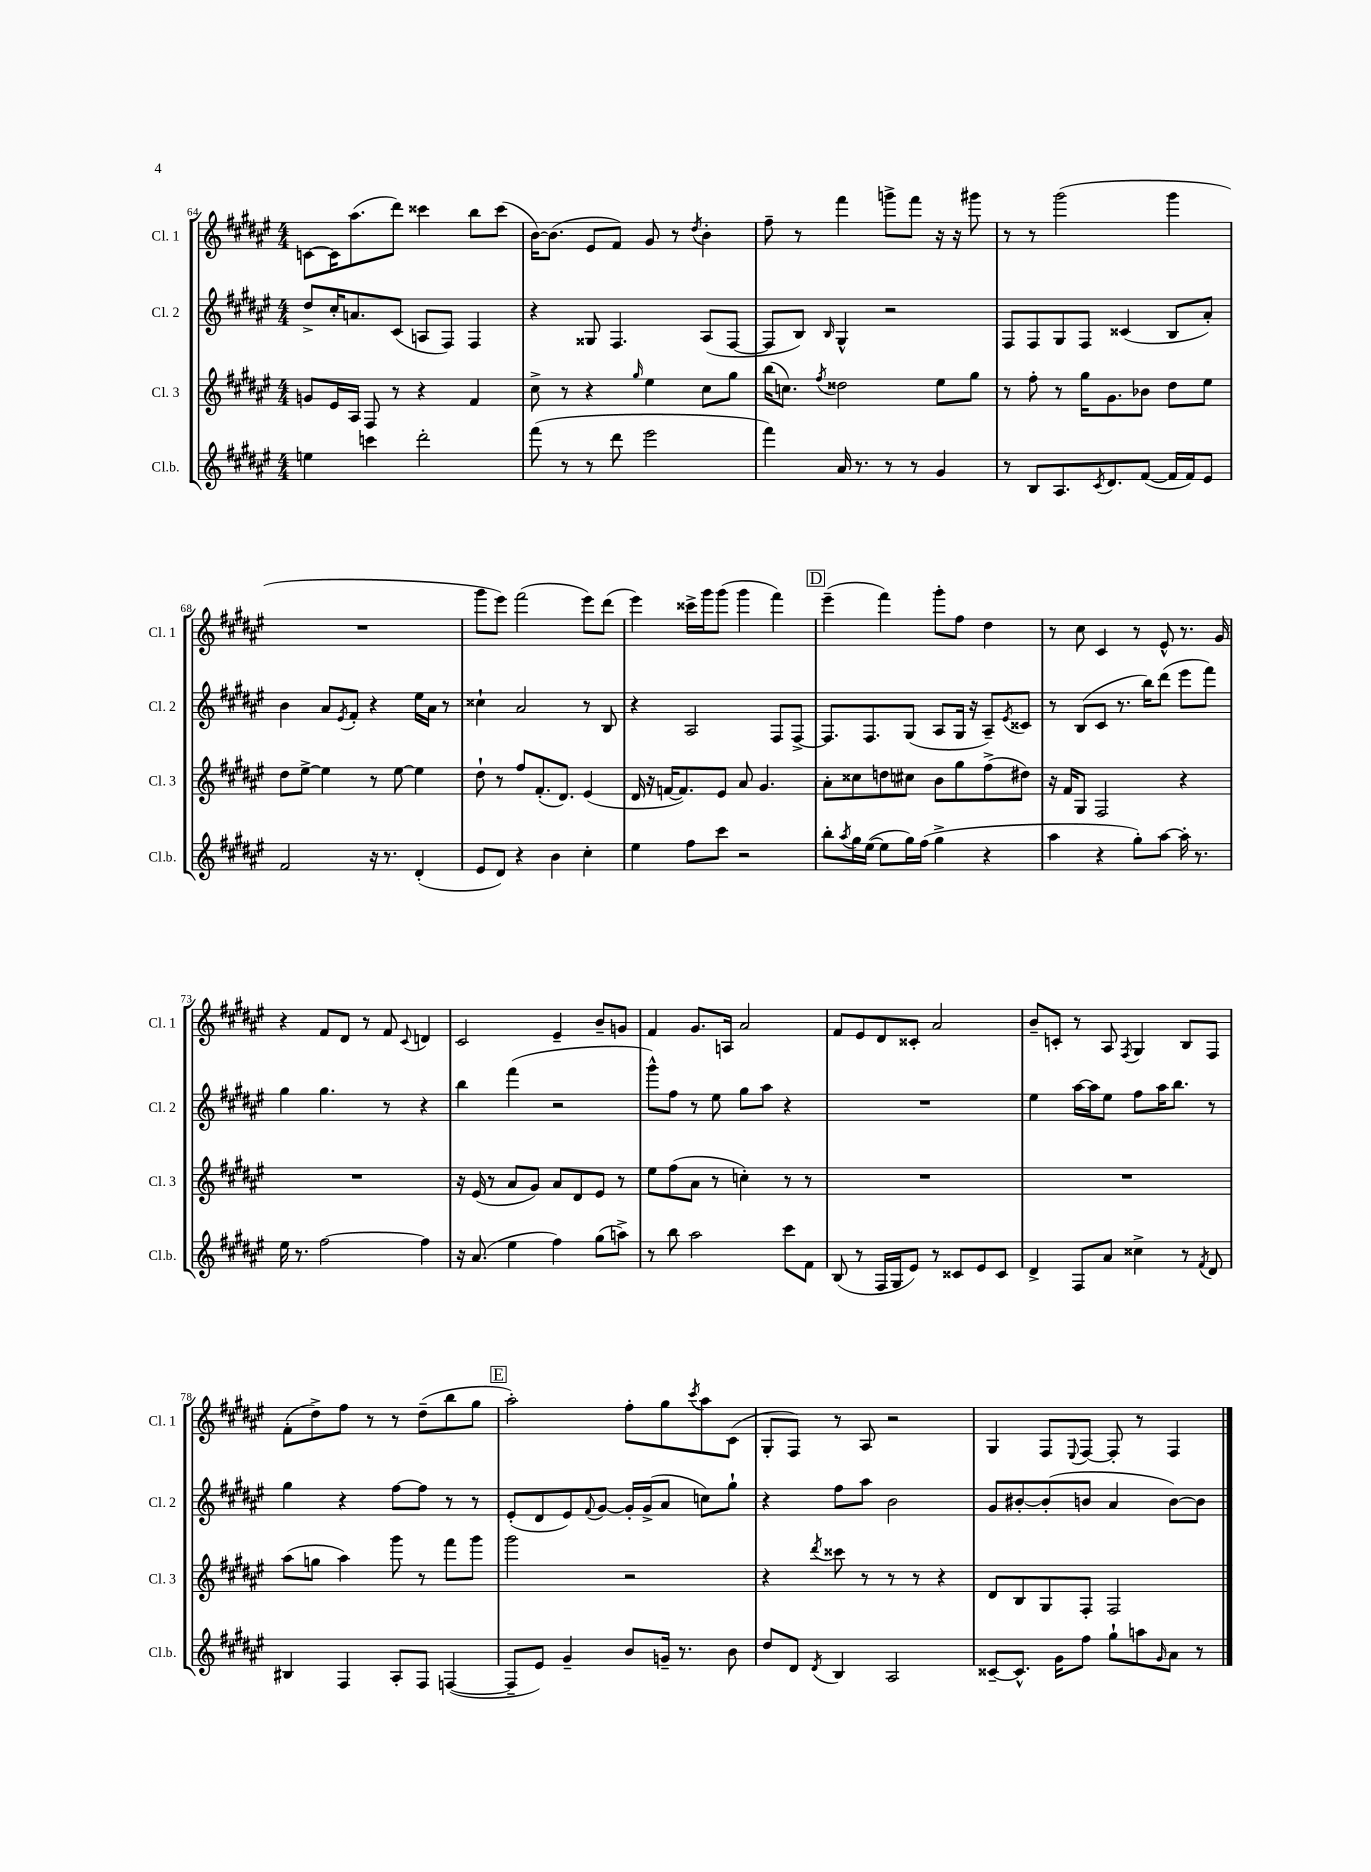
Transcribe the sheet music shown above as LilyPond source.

<<
\new StaffGroup <<
\new Staff = "s0" \with { instrumentName = "Cl. 1" shortInstrumentName = "Cl. 1" } {
    \clef treble \key fis \major \numericTimeSignature \time 4/4
    c'8~ c'16 ais''8.( dis'''8) cisis'''4 b''8 cisis'''8( |
    b'16~) b'8.( eis'8 fis'8) gis'8 r8 \acciaccatura { dis''8 } b'4-. |
    fis''8-- r8 fis'''4 g'''8-> fis'''8 r16 r16 gis'''8 |
    r8 r8 gis'''2( gis'''4 |
    R1 |
    gis'''8 eis'''8) fis'''2( eis'''8) dis'''8( |
    eis'''4) cisis'''16-> gis'''16 gis'''8( gis'''4 fis'''4) |
    \mark \markup { \box "D" } eis'''4--( fis'''4) gis'''8-. fis''8 dis''4 |
    r8 cis''8 cis'4 r8 eis'8-^ r8. gis'16 |
    r4 fis'8 dis'8 r8 fis'8 \appoggiatura { cis'8 } d'4 |
    cis'2 eis'4-- b'8-- g'8 |
    fis'4 gis'8. a16 ais'2 |
    fis'8 eis'8 dis'8 cisis'8-. ais'2 |
    b'8-- c'8-. r8 ais8 \acciaccatura { fis8 } gis4 b8 fis8 |
    fis'8-.( dis''8->) fis''8 r8 r8 dis''8--( b''8 gis''8 |
    \mark \markup { \box "E" } ais''2-.) fis''8-. gis''8 \acciaccatura { cis'''8 } ais''8 cis'8( |
    gis8-. fis8) r8 ais8 r2 |
    gis4 fis8 \appoggiatura { eis8 } fis8~ fis8-. r8 fis4 \bar "|." |
}
\new Staff = "s1" \with { instrumentName = "Cl. 2" shortInstrumentName = "Cl. 2" } {
    \clef treble \key fis \major \numericTimeSignature \time 4/4
    dis''8-> cis''16-. a'8. cis'8( a8 fis8) fis4 |
    r4 gisis8 fis4. ais8( fis8~ |
    fis8 b8) \grace { b16 } gis4-^ r2 |
    fis8 fis8 gis8 fis8 cisis'4( b8 ais'8-.) |
    b'4 ais'8 \acciaccatura { eis'8 } fis'8-. r4 eis''16 ais'16 r8 |
    cisis''4-! ais'2 r8 b8 |
    r4 ais2 fis8 fis8~-> |
    \mark \markup { \box "D" } fis8. fis8. gis8( ais8 gis16 r16 ais8--) \acciaccatura { eis'8 } cisis'8 |
    r8 b8( cis'8 r8. b''16) dis'''8( eis'''8 fis'''8) |
    gis''4 gis''4. r8 r4 |
    b''4 fis'''4( r2 |
    gis'''8-^) fis''8 r8 eis''8 gis''8 ais''8 r4 |
    R1 |
    eis''4 ais''16~ ais''16 eis''8 fis''8 ais''16 b''8. r8 |
    gis''4 r4 fis''8~ fis''8 r8 r8 |
    \mark \markup { \box "E" } eis'8-.( dis'8 eis'8) \appoggiatura { fis'8 } gis'8~ gis'16-. gis'16->( ais'8 c''8) gis''8-! |
    r4 fis''8 ais''8 b'2 |
    gis'8 bis'8~-. bis'8-.( b'8 ais'4 b'8~) b'8 \bar "|." |
}
\new Staff = "s2" \with { instrumentName = "Cl. 3" shortInstrumentName = "Cl. 3" } {
    \clef treble \key fis \major \numericTimeSignature \time 4/4
    g'8 eis'16 ais16 fis8 r8 r4 fis'4 |
    cis''8-> r8 r4 \grace { gis''16 } eis''4 cis''8 gis''8 |
    b''16( c''8.) \acciaccatura { fis''8 } disis''2 eis''8 gis''8 |
    r8 fis''8-. r8 gis''16 gis'8. bes'8 dis''8 eis''8 |
    dis''8 eis''8~-> eis''4 r8 eis''8~ eis''4 |
    dis''8-! r8 fis''8 fis'8.-.( dis'8.) eis'4( |
    dis'16 r16 f'16~ f'8.) eis'8 ais'8 gis'4. |
    \mark \markup { \box "D" } ais'8-. cisis''8 d''8 cis''8 b'8 gis''8 fis''8->( dis''8) |
    r16 fis'16 gis8 fis2 r4 |
    R1 |
    r16 eis'16( r8 ais'8 gis'8) ais'8 dis'8 eis'8 r8 |
    eis''8 fis''8( ais'8 r8 c''4-.) r8 r8 |
    R1 |
    R1 |
    ais''8( g''8 ais''4) gis'''8 r8 fis'''8 gis'''8 |
    \mark \markup { \box "E" } gis'''2 r2 |
    r4 \acciaccatura { dis'''8 } cisis'''8 r8 r8 r8 r4 |
    dis'8 b8 gis8 fis8-. fis2 \bar "|." |
}
\new Staff = "s3" \with { instrumentName = "Cl.b." shortInstrumentName = "Cl.b." } {
    \clef treble \key fis \major \numericTimeSignature \time 4/4
    e''4 c'''4 dis'''2-. |
    fis'''8( r8 r8 dis'''8 eis'''2 |
    fis'''4) ais'16 r8. r8 r8 gis'4 |
    r8 b8 ais8. \acciaccatura { cis'8 } dis'8. fis'8~( fis'16 fis'16) eis'8 |
    fis'2 r16 r8. dis'4-.( |
    eis'8 dis'8) r4 b'4 cis''4-. |
    eis''4 fis''8 cis'''8 r2 |
    \mark \markup { \box "D" } b''8-. \acciaccatura { ais''8 } gis''16 eis''16~( eis''8 gis''16) fis''16( gis''4-> r4 |
    ais''4 r4 gis''8-.) ais''8~ ais''16-. r8. |
    eis''16 r8. fis''2~ fis''4 |
    r16 ais'8.( eis''4 fis''4) gis''8( a''8->) |
    r8 b''8 ais''2 cis'''8 fis'8 |
    b8( r8 fis16 gis16 eis'8) r8 cisis'8 eis'8 cisis'8 |
    dis'4-> fis8 ais'8 cisis''4-> r8 \acciaccatura { fis'8 } dis'8 |
    bis4 fis4 ais8-. fis8 f4~( |
    \mark \markup { \box "E" } f8-- eis'8) gis'4-- b'8 g'16-- r8. b'8 |
    dis''8 dis'8 \acciaccatura { dis'8 } b4 ais2 |
    cisis'8~-- cisis'8.-^ gis'16 fis''8 gis''8-! a''8 \grace { gis'16 } ais'8 r8 \bar "|." |
}
>>
>>
\layout { \context { \Score currentBarNumber = #64 } }
